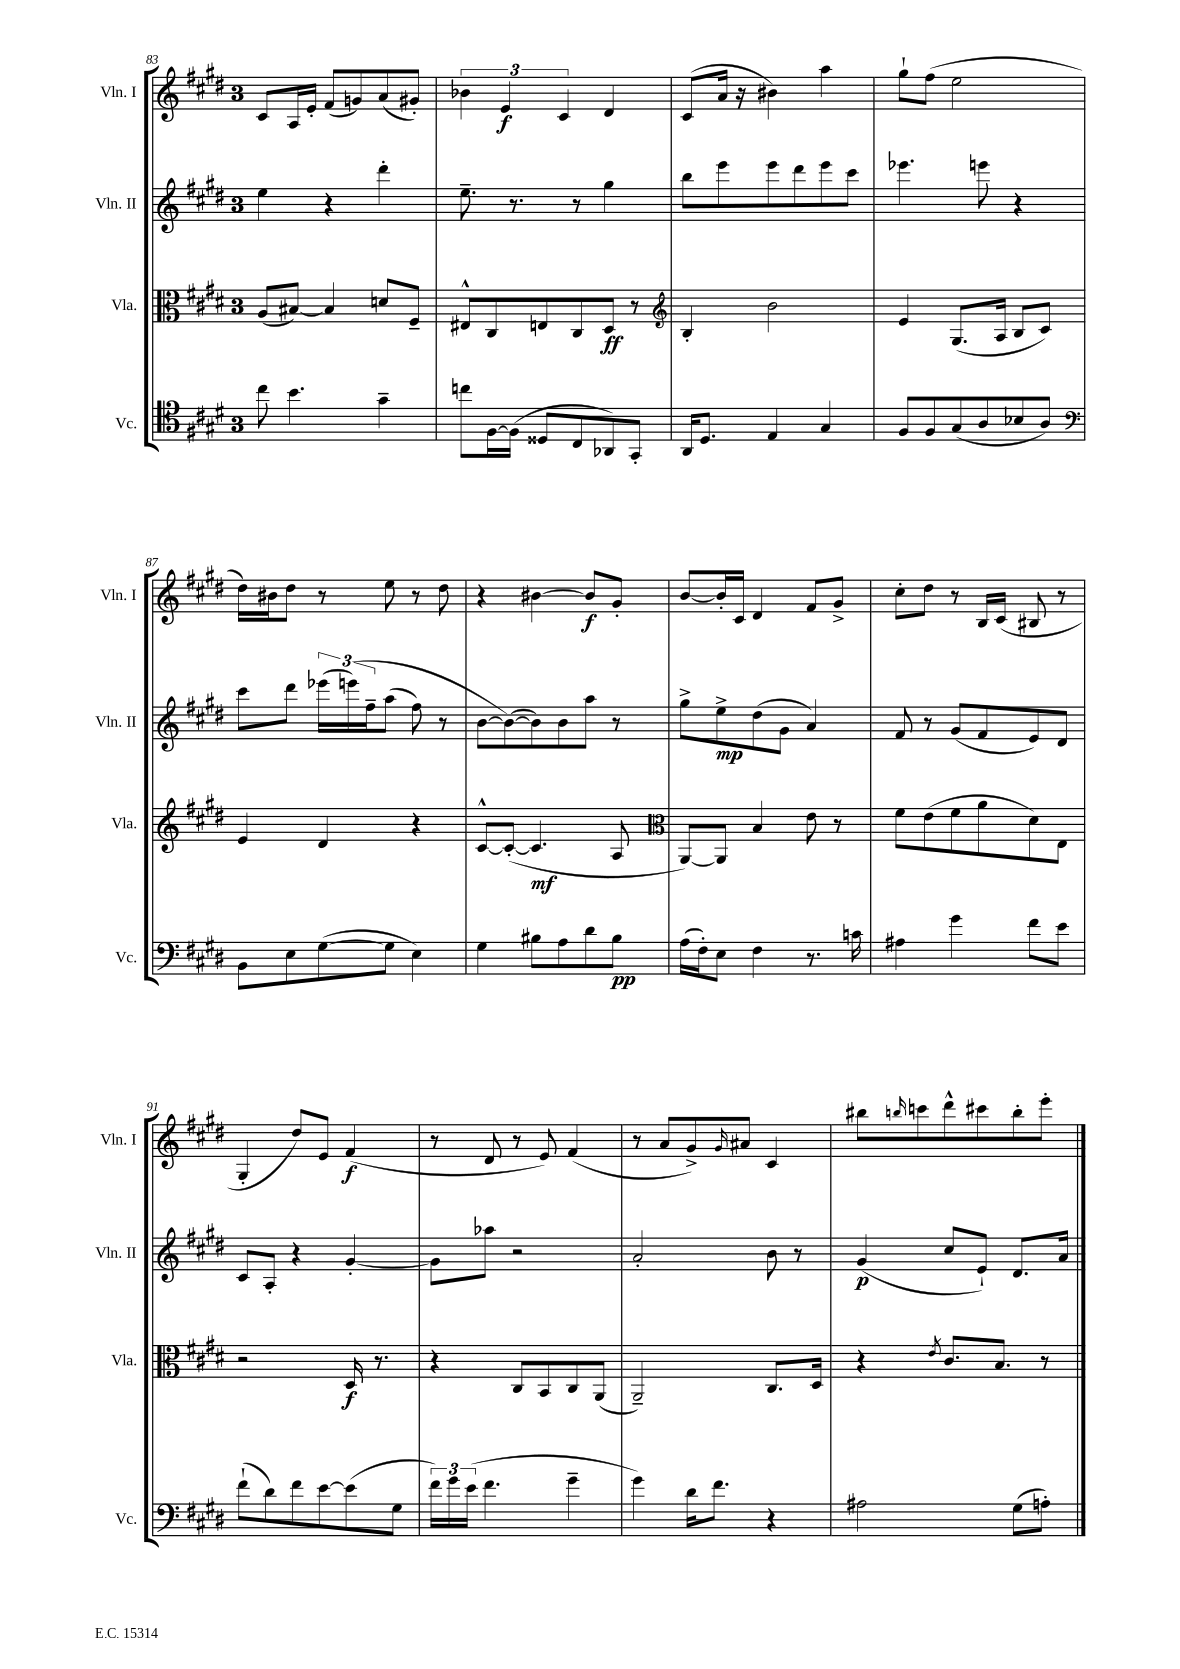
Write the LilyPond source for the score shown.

<<
\new StaffGroup <<
\new Staff = "s0" \with { instrumentName = "Vln. I" shortInstrumentName = "Vln. I" } {
    \clef treble \key e \major \once \override Staff.TimeSignature.style = #'single-digit \time 3/4
    cis'8 a16 e'16-. fis'8( g'8) a'8( gis'8-.) |
    \tuplet 3/2 { bes'4 e'4\f cis'4 } dis'4 |
    cis'8( a'16 r16 bis'4) a''4 |
    gis''8-! fis''8( e''2 |
    dis''16) bis'16 dis''8 r8 e''8 r8 dis''8 |
    r4 bis'4~ bis'8\f gis'8-. |
    b'8~ b'16-. cis'16 dis'4 fis'8 gis'8-> |
    cis''8-. dis''8 r8 b16 cis'16( bis8 r8 |
    gis4-. dis''8) e'8 fis'4\f( |
    r8 dis'8 r8 e'8) fis'4( |
    r8 a'8 gis'8->) \grace { gis'16 } ais'8 cis'4 |
    bis''8 \grace { b''16 } c'''8 dis'''8-^ cis'''8 b''8-. e'''8-. \bar "|." |
}
\new Staff = "s1" \with { instrumentName = "Vln. II" shortInstrumentName = "Vln. II" } {
    \clef treble \key e \major \once \override Staff.TimeSignature.style = #'single-digit \time 3/4
    e''4 r4 dis'''4-. |
    e''8.-- r8. r8 gis''4 |
    b''8 e'''8 e'''8 dis'''8 e'''8 cis'''8 |
    ees'''4. e'''8 r4 |
    cis'''8 dis'''8 \tuplet 3/2 { ees'''16( e'''16)\( fis''16-- } a''8( fis''8) r8 |
    b'8~ b'8~(\) b'8) b'8 a''8 r8 |
    gis''8-> e''8->\mp dis''8( gis'8 a'4) |
    fis'8 r8 gis'8( fis'8 e'8) dis'8 |
    cis'8 a8-. r4 gis'4~-. |
    gis'8 aes''8 r2 |
    a'2-. b'8 r8 |
    gis'4\p( cis''8 e'8-!) dis'8. a'16 \bar "|." |
}
\new Staff = "s2" \with { instrumentName = "Vla." shortInstrumentName = "Vla." } {
    \clef alto \key e \major \once \override Staff.TimeSignature.style = #'single-digit \time 3/4
    a8( bis8~) bis4 d'8 fis8-- |
    eis8-^ cis8 e8 cis8 dis8\ff r8 |
    \clef treble b4-. b'2 |
    e'4 gis8.( a16 b8 cis'8) |
    e'4 dis'4 r4 |
    cis'8~-^ cis'8~-.( cis'4.\mf a8 |
    \clef alto a,8~) a,8 b4 e'8 r8 |
    fis'8 e'8( fis'8 a'8 dis'8) e8 |
    r2 dis16\f r8. |
    r4 cis8 b,8 cis8 a,8( |
    a,2--) cis8. dis16 |
    r4 \acciaccatura { e'8 } cis'8. b8. r8 \bar "|." |
}
\new Staff = "s3" \with { instrumentName = "Vc." shortInstrumentName = "Vc." } {
    \clef tenor \key e \major \once \override Staff.TimeSignature.style = #'single-digit \time 3/4
    cis''8 b'4. gis'4-- |
    c''8 fis16~ fis16( disis8 cis8 aes,8) gis,8-. |
    a,16 dis8. e4 gis4 |
    fis8 fis8 gis8( a8 bes8 a8) |
    \clef bass b,8 e8 gis8~( gis8 e4) |
    gis4 bis8 a8 dis'8 bis8\pp |
    a16( fis16-.) e8 fis4 r8. c'16 |
    ais4 gis'4 fis'8 e'8 |
    fis'8-!( dis'8) fis'8 e'8~ e'8( gis8 |
    \tuplet 3/2 { fis'16) gis'16 e'16( } fis'4. gis'4-- |
    gis'4) dis'16 fis'8. r4 |
    ais2 gis8( a8-.) \bar "|." |
}
>>
>>
\layout { \context { \Score currentBarNumber = #83 } }
